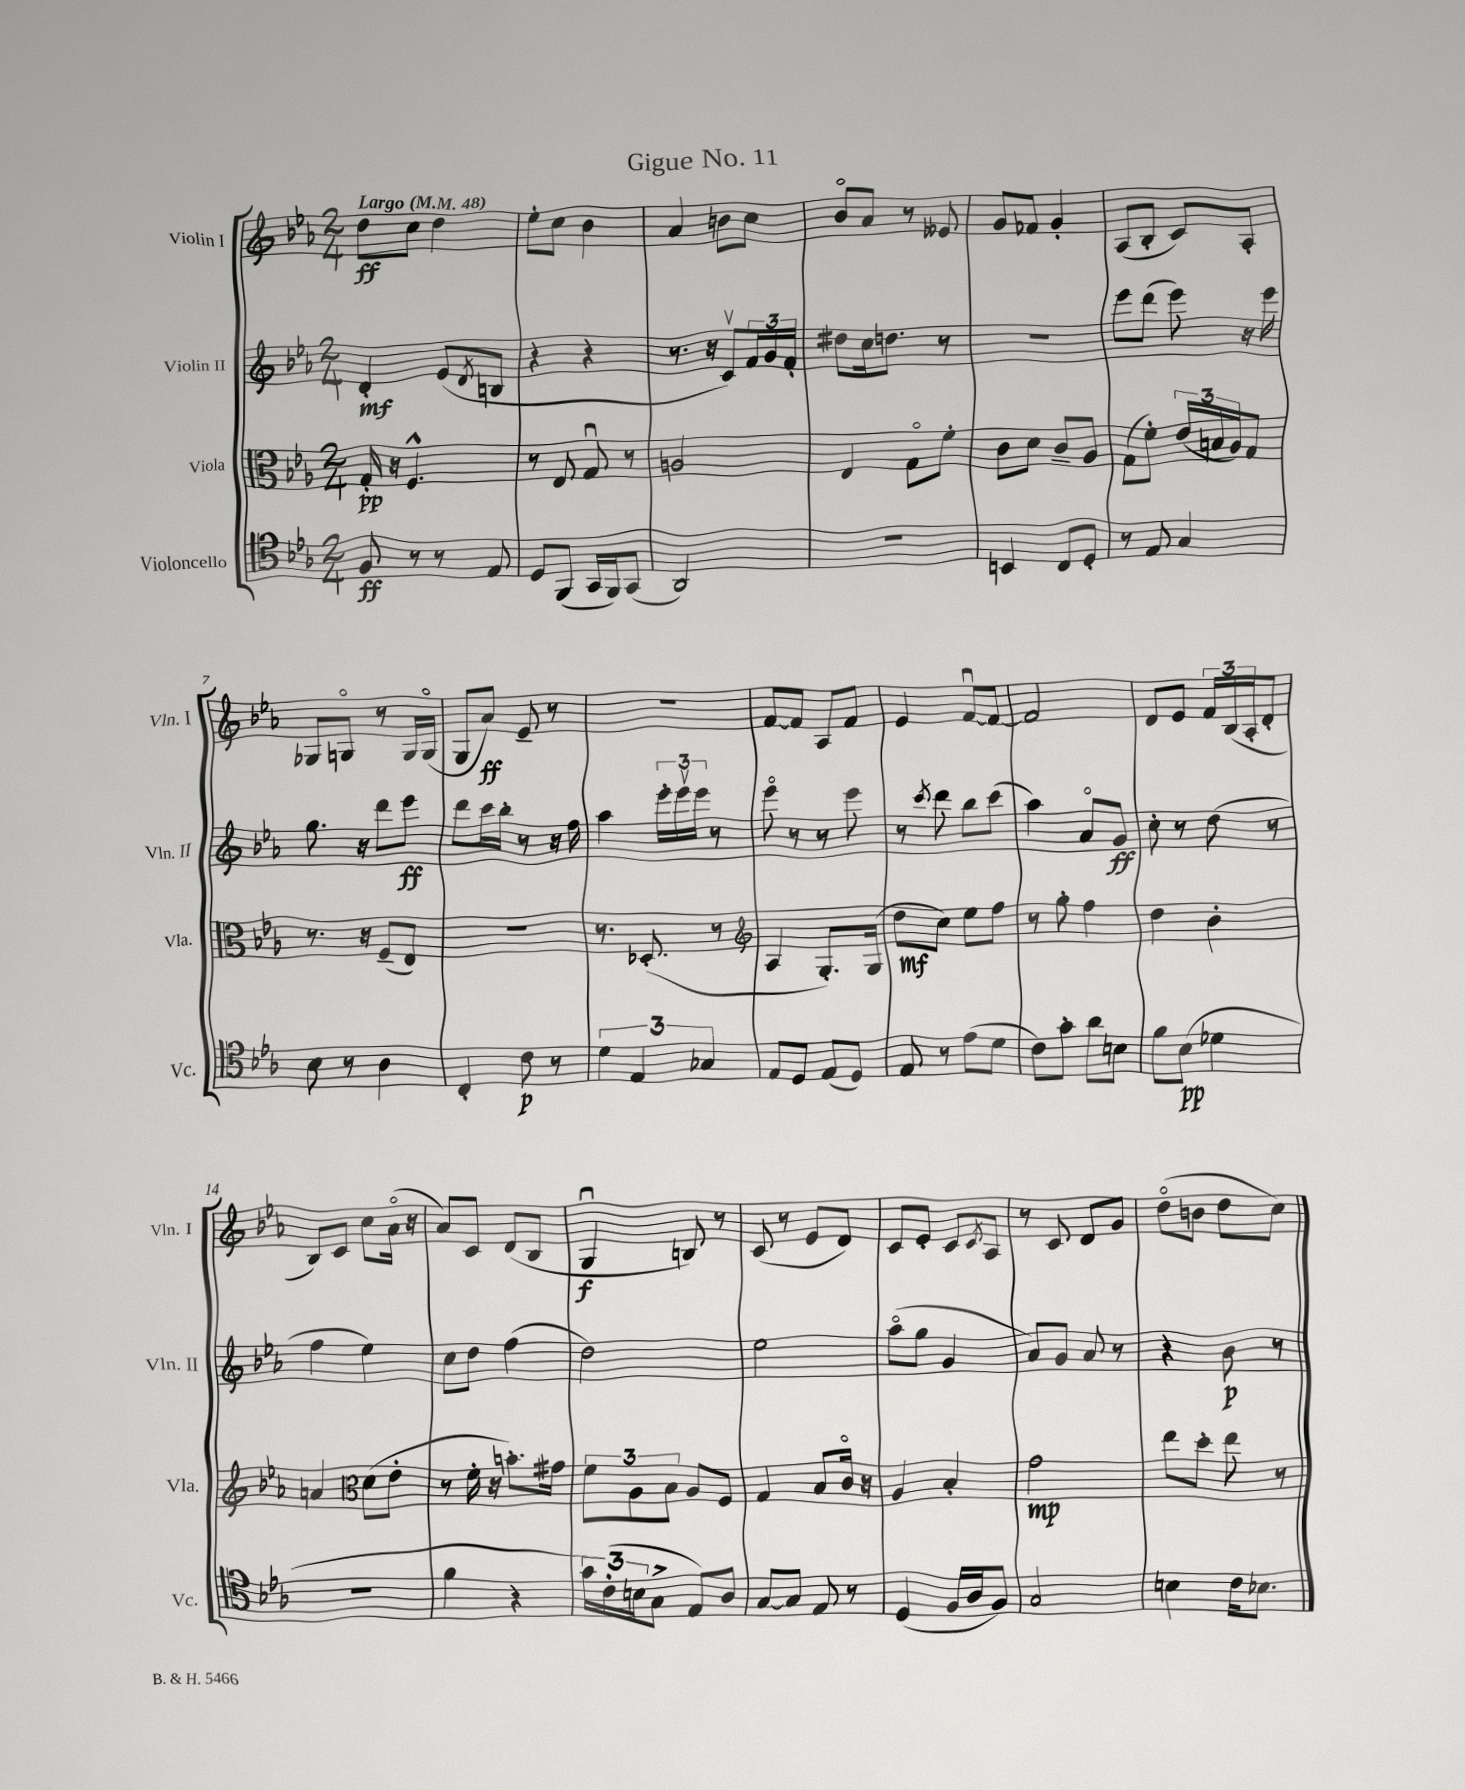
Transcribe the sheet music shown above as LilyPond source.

\header { title = "Gigue No. 11" }
<<
\new StaffGroup <<
\new Staff = "s0" \with { instrumentName = "Violin I" shortInstrumentName = "Vln. I" } {
    \clef treble \key ees \major \numericTimeSignature \time 2/4 \tempo "Largo" 4 = 48
    d''8\ff c''8 d''4 |
    ees''8-. c''8 bes'4 |
    aes'4 b'8 c''8 |
    bes'8\flageolet aes'8 r8 eeses'8 |
    g'8 fes'8 g'4-. |
    aes8( bes8-. c'8) aes8-. |
    ges8 g8\flageolet r8 g16 g16\flageolet( |
    g8 aes'8\ff) ees'8-- r8 |
    R2 |
    f'8~ f'8 aes8 f'8 |
    ees'4 f'8~\downbow f'8~ |
    f'2 |
    d'8 ees'8 \tuplet 3/2 { f'16 bes16( aes16-. } d'8-. |
    bes8) c'8 c''8 aes'16\flageolet( r16 |
    aes'8) c'8 d'8( bes8 |
    g4\downbow\f b8) r8 |
    c'8( r8 ees'8 d'8) |
    c'8 ees'8-. c'8 \acciaccatura { c'8 } aes8 |
    r8 c'8 d'8 g'8 |
    d''8\flageolet( b'8 d''8 c''8) \bar "|." |
}
\new Staff = "s1" \with { instrumentName = "Violin II" shortInstrumentName = "Vln. II" } {
    \clef treble \key ees \major \numericTimeSignature \time 2/4
    d'4-.\mf ees'8( \acciaccatura { d'8 } b8 |
    r4 r4 |
    r8. r16 c'8\upbow) \tuplet 3/2 { f'16 g'16 f'16-. } |
    dis''8 c''16 d''8. r8 |
    R2 |
    ees'''8 d'''8( ees'''8) r16 ees'''16 |
    g''8. r16 d'''8 ees'''8\ff |
    d'''8 c'''16 bes''16-. r8 r16 f''16 |
    aes''4 \tuplet 3/2 { ees'''16-. ees'''16\upbow ees'''16 } r8 |
    ees'''8\flageolet r8 r8 ees'''8 |
    r8 \acciaccatura { c'''8 } d'''8 bes''8 c'''8( |
    aes''4) aes'8\flageolet g'8\ff |
    c''8-. r8 d''8( r8 |
    f''4 ees''4) |
    c''8 d''8 f''4( |
    d''2) |
    ees''2 |
    aes''8\flageolet( g''8 g'4 |
    aes'8) g'8 aes'8 r8 |
    r4 bes'8\p r8 \bar "|." |
}
\new Staff = "s2" \with { instrumentName = "Viola" shortInstrumentName = "Vla." } {
    \clef alto \key ees \major \numericTimeSignature \time 2/4
    g16-.\pp r16 f4.-^ |
    r8 ees8 g8\downbow r8 |
    a2 |
    ees4 g8\flageolet f'8-. |
    c'8 d'8 c'8-- aes8 |
    g8( f'8-.) \tuplet 3/2 { ees'16( b16 aes16) } g8 |
    r8. r16 f8--( ees8) |
    r2 |
    r8. des8.-.( r8 |
    \clef treble aes4 g8.-.) g16( |
    d''8\mf c''8) ees''8 f''8 |
    r8 g''8-. f''4 |
    d''4 bes'4-. |
    a'4 \clef alto d'8( ees'8-. |
    r8 f'16-. r16 b'8.-.) gis'16 |
    \tuplet 3/2 { f'8 aes8 bes8 } aes8 f8 |
    g4 bes8 c'16\flageolet r16 |
    aes4 bes4-. |
    g'2\mp |
    ees''8 d''8-. ees''8 r8 \bar "|." |
}
\new Staff = "s3" \with { instrumentName = "Violoncello" shortInstrumentName = "Vc." } {
    \clef tenor \key ees \major \numericTimeSignature \time 2/4
    f8\ff r8 r8 ees8 |
    d8 f,8( g,16 f,16) g,8( |
    aes,2) |
    r2 |
    b,4 c8 d8-. |
    r8 ees8 g4 |
    bes8 r8 aes4 |
    c4-. c'8\p r8 |
    \tuplet 3/2 { d'4 ees4 ges4 } |
    ees8 d8 ees8( d8) |
    ees8 r8 ees'8( d'8 |
    c'8) g'8-. aes'8 b8 |
    f'8 bes8\pp( des'4 |
    r2 |
    f'4 r4 |
    \tuplet 3/2 { g'16) c'16-.( b16 } g8-> ees8) aes8 |
    g8~ g8 ees8 r8 |
    d4( f16 aes16 f8) |
    g2 |
    b4 c'16 bes8. \bar "|." |
}
>>
>>
